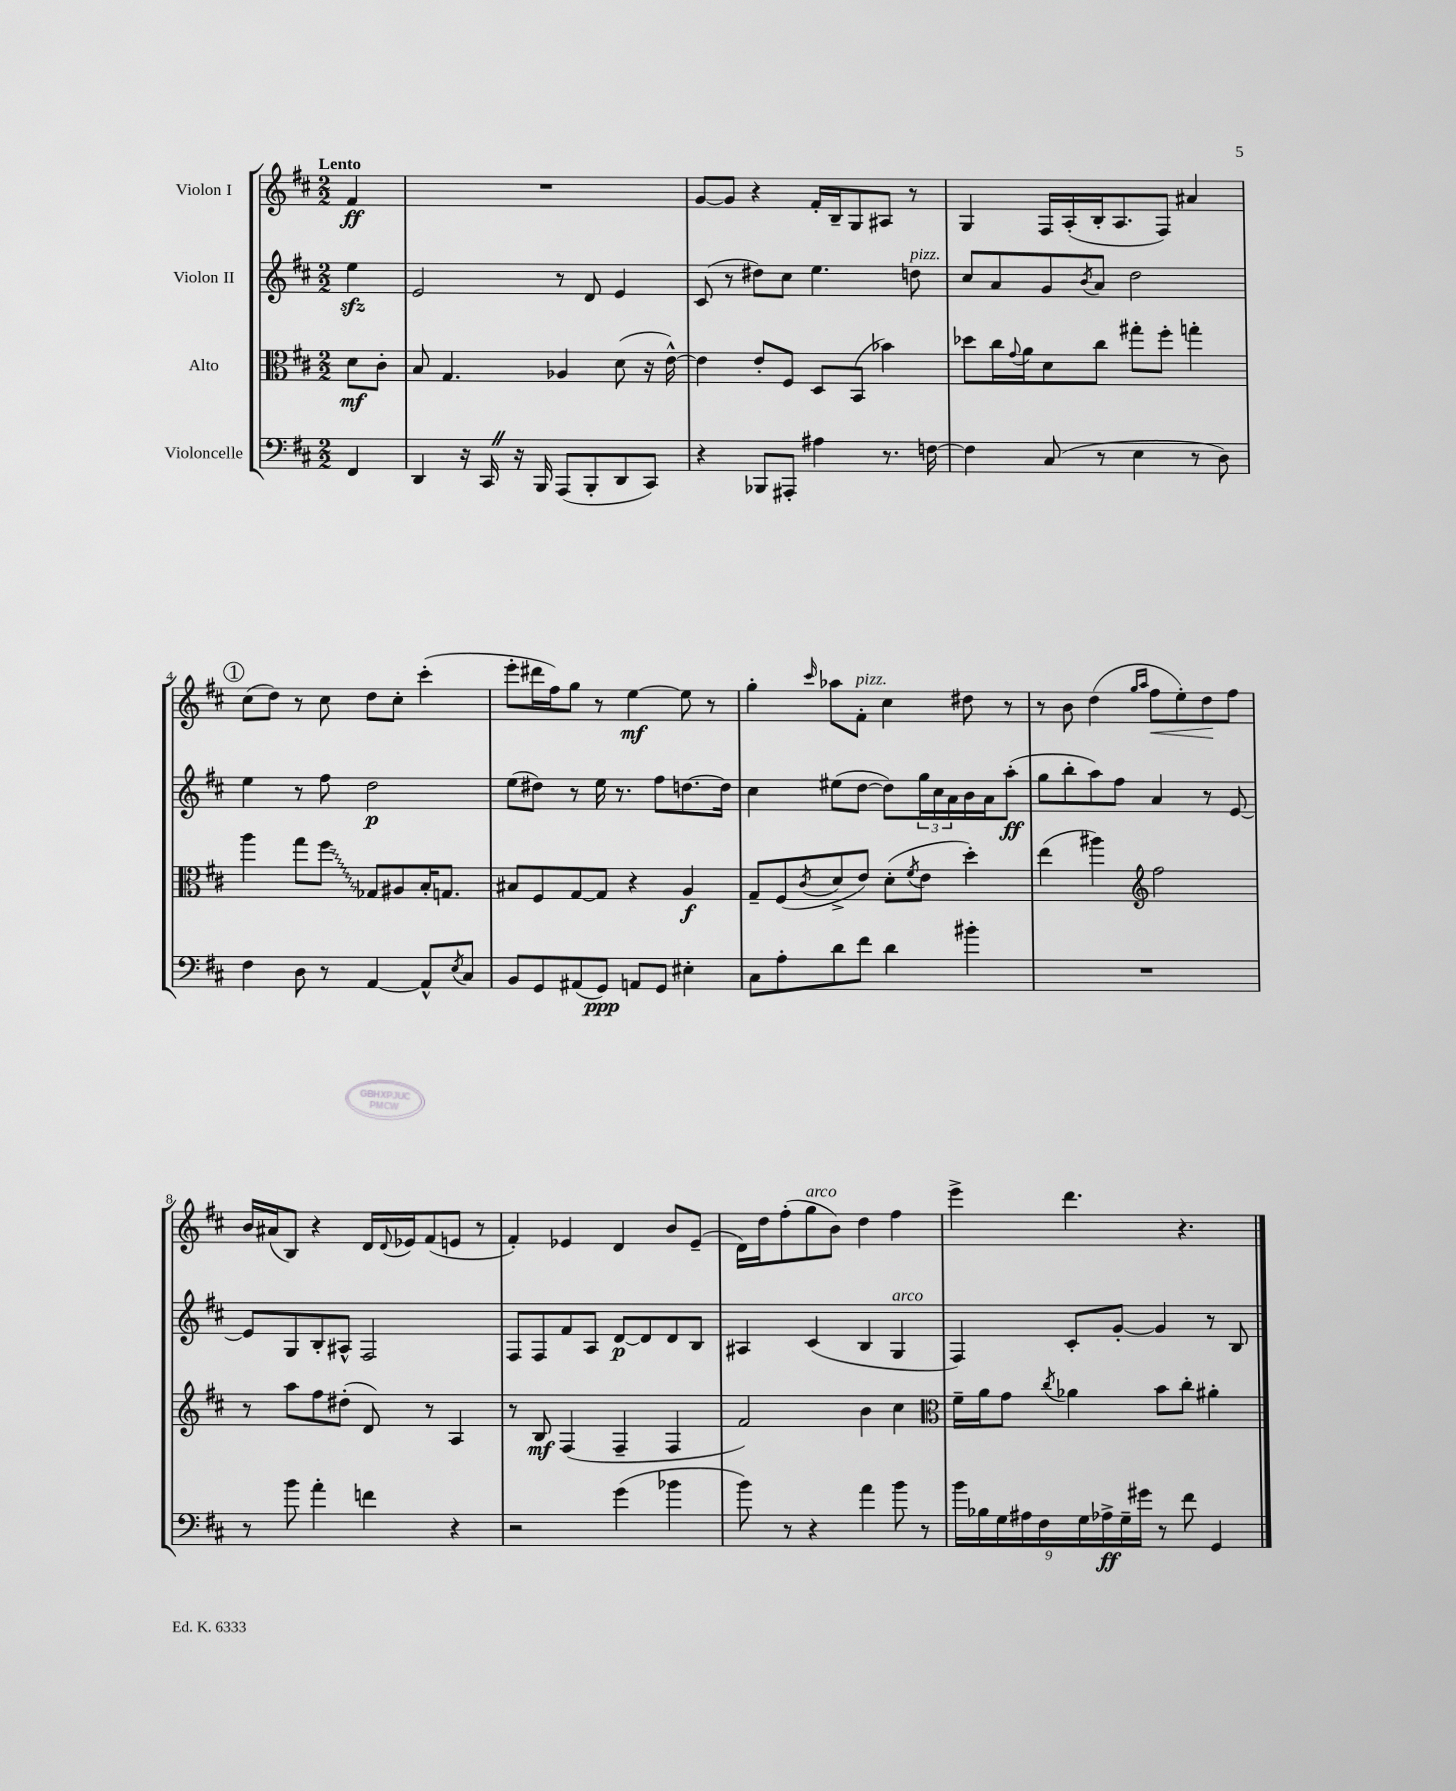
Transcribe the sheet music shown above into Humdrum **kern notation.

**kern	**kern	**kern	**kern
*staff4	*staff3	*staff2	*staff1
*clefF4	*clefC3	*clefG2	*clefG2
*k[f#c#]	*k[f#c#]	*k[f#c#]	*k[f#c#]
*M2/2	*M2/2	*M2/2	*M2/2
4FF#	8d	4ee	4f#
.	8c#'	.	.
=	=	=	=
4DD	8B	2e	1r
.	4.G	.	.
16r	.	.	.
16CC#	.	.	.
16r	.	.	.
16BBB	.	.	.
(8AAA	4A-	8r	.
8BBB'	.	8d	.
8DD	(8d	4e	.
8CC#)	16r	.	.
.	[16e^^)	.	.
=	=	=	=
4r	4e]	(8c#	[8g
.	.	8r	8g]
8BBB-	8e'	8dd#)	4r
8AAA#'	8F#	8cc#	.
4A#	8D	4.ee	16f#'
.	.	.	16B~
.	(8BB	.	8G
8.r	4b-)	.	8A#
.	.	8dd	8r
[16F	.	.	.
=	=	=	=
4F]	8dd-	8cc#	4G
.	16cc#	8a	.
.	8qqg	.	.
.	16a	.	.
(8C#	8d	8g	16F#
.	.	.	(16A'
.	.	8qb	.
8r	8cc#	8a	16B'
.	.	.	8.A
4E	8gg#'	2dd	.
.	8ff#'	.	8F#)
8r	4gg'	.	4a#
8D)	.	.	.
=	=	=	=
4F#	4aa	4ee	(8cc#
.	.	.	8dd)
8D	8gg	8r	8r
8r	8ff#	8ff#	8cc#
[4AA	8G-	2dd	8dd
.	8A#	.	8cc#'
8AA^^]	16B'	.	(4ccc#'
.	8.G	.	.
8qE	.	.	.
8C#	.	.	.
=	=	=	=
8BB	8B#	(8ee	8eee'
8GG	8F#	8dd#)	16ddd#
.	.	.	16ff#)
(8AA#	[8G	8r	8gg
8GG)	8G]	16ee	8r
.	.	8.r	.
8AA	4r	.	[4ee
8GG	.	8ff#	.
4E#'	4A	[8.dd	8ee]
.	.	.	8r
.	.	16dd]	.
=	=	=	=
8C#	8G~	4cc#	4gg'
8A'	(8F#	.	.
.	8qc#	.	16qqccc#
8d	8d^	(8ee#	8aa-
8f#	8e)	[8dd	8f#'
4d	(8d'	8dd])	4cc#
.	8qf#	.	.
.	8e	24gg	.
.	.	24cc#	.
.	.	24a	.
4b#'	4dd')	16b	8dd#
.	.	16a	.
.	.	(8aa'	8r
=	=	=	=
1r	(4ee	8gg	8r
.	.	8bb'	8b
.	4aa#)	8aa)	(4dd
.	.	8ff#	.
*	*clefG2	*	*
.	.	.	16qqgg
.	.	.	16qqaa
.	2ff#	4a	8ff#
.	.	.	8ee')
.	.	8r	8dd
.	.	[8e	8ff#
=	=	=	=
8r	8r	8e]	16b
.	.	.	(16a#
8b	8aa	8G	8B)
4a'	8ff#	8B'	4r
.	(8dd#'	8A#^^	.
4f	8d)	2F#	16d
.	.	.	8qqd
.	.	.	16e-
.	8r	.	(8f#
4r	4A	.	8e
.	.	.	8r
=	=	=	=
2r	8r	8F#	4f#')
.	8B	8F#	.
.	(4F#	8f#	4e-
.	.	8A	.
(4g	4F#~	[8d	4d
.	.	8d]	.
4b-	4F#	8d	8b
.	.	8B	(8e-~
=	=	=	=
8b)	2f#)	4A#	16d)
.	.	.	16dd
8r	.	.	(8ff#'
4r	.	(4c#	8gg
.	.	.	8b)
4a	4b	4B	4dd
8b	4cc#	4G	4ff#
8r	.	.	.
=	=	=	=
*	*clefC3	*	*
18b	16f#~	4F#)	4eee^
18B-	.	.	.
.	16a	.	.
18G	.	.	.
.	8g	.	.
18A#	.	.	.
18F#	.	.	.
.	8qcc#	.	.
.	4a-	8c#'	4.ddd
18G	.	.	.
18A-^	.	.	.
.	.	[8g'	.
18G~	.	.	.
18g#	.	.	.
8r	8b	4g]	.
8f#	8cc#'	.	4.r
4GG	4a#'	8r	.
.	.	8B	.
==	==	==	==
*-	*-	*-	*-
